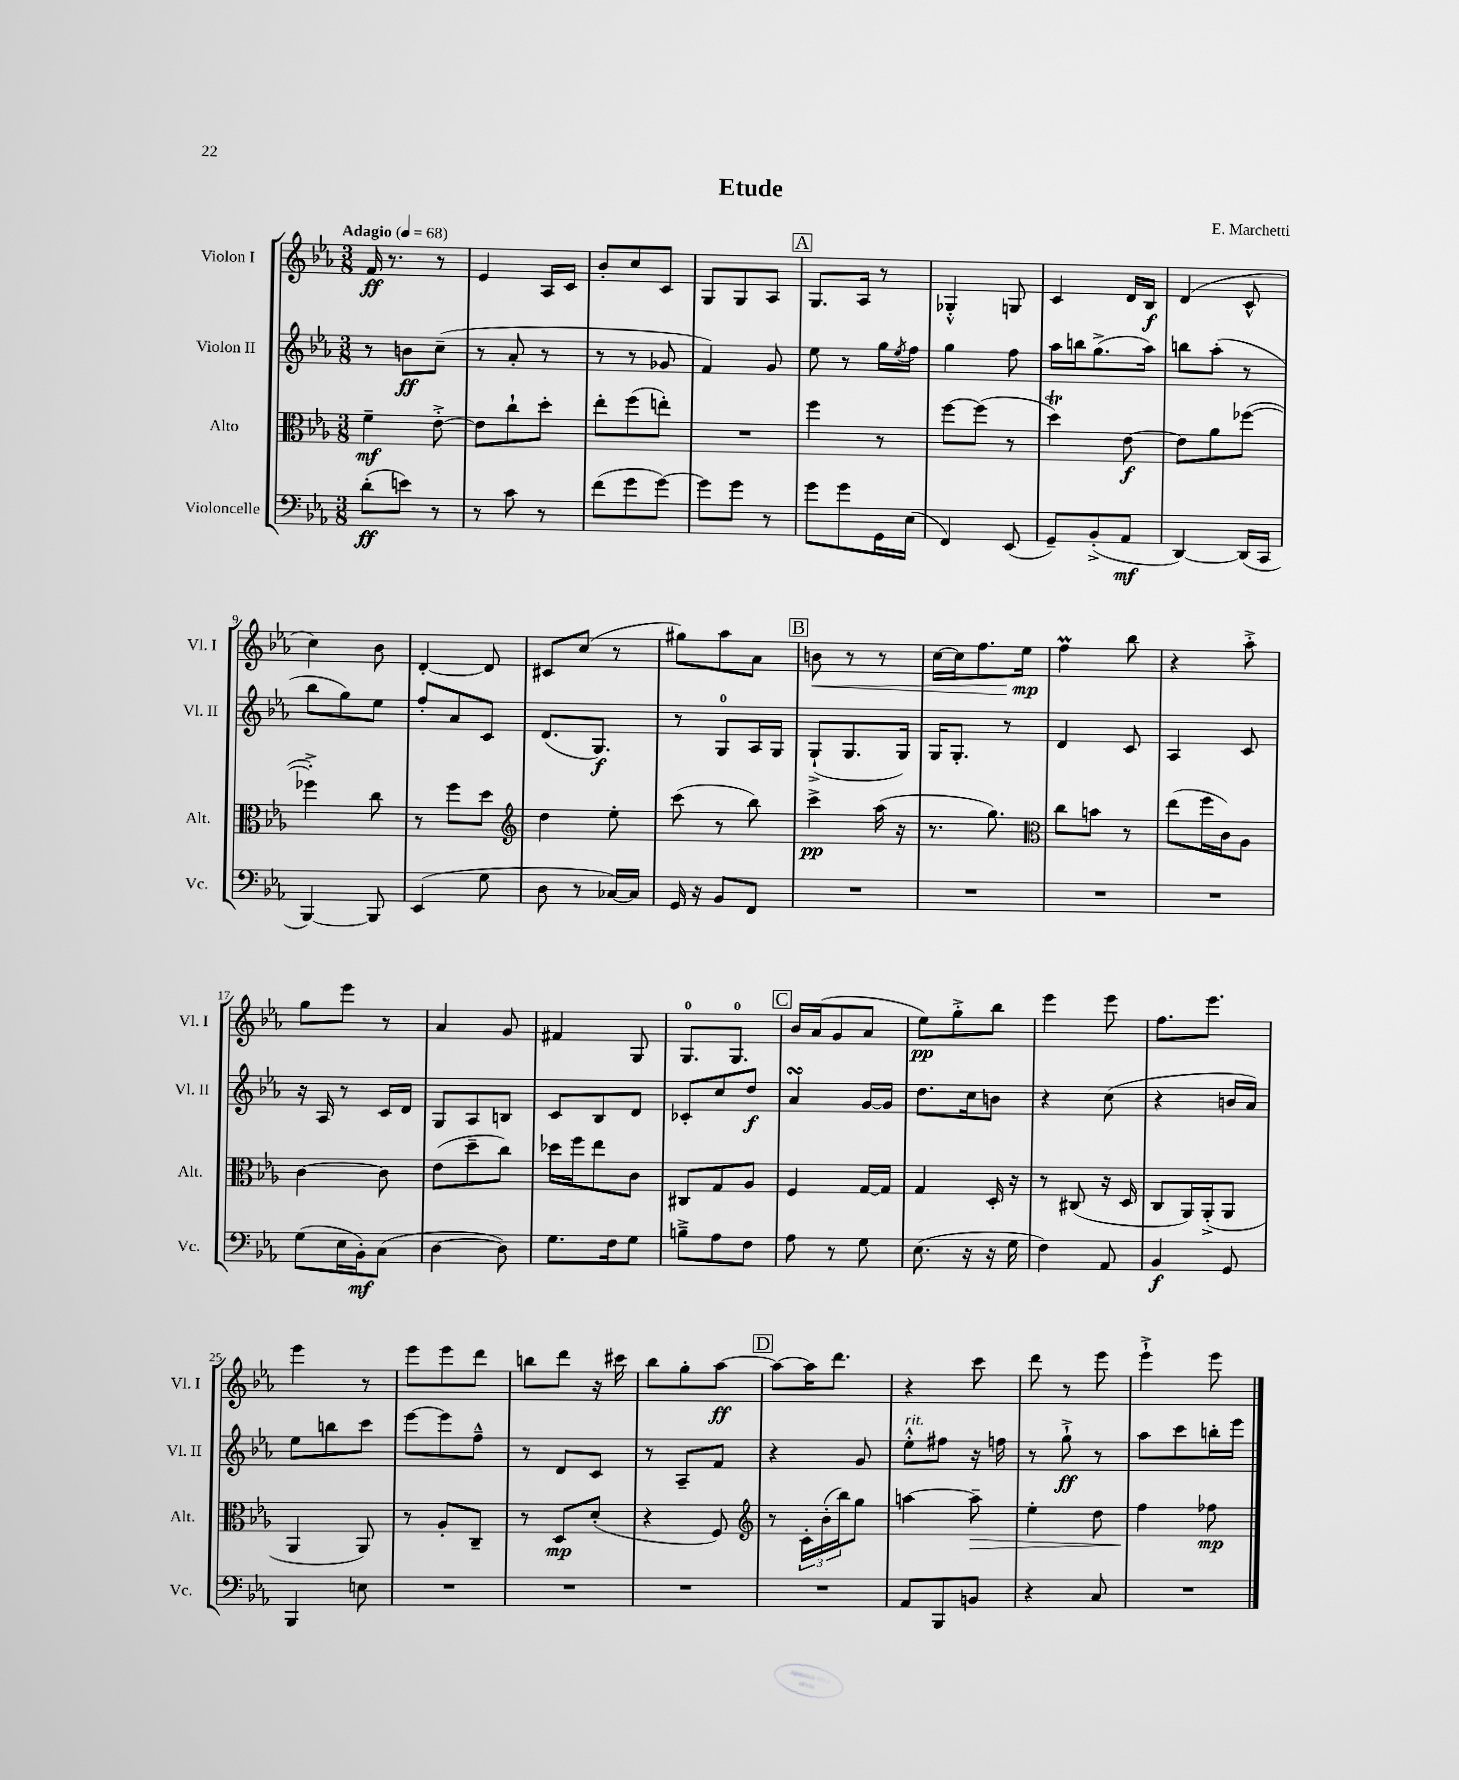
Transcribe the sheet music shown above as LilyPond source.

\header { title = "Etude" composer = "E. Marchetti" }
<<
\new StaffGroup <<
\new Staff = "s0" \with { instrumentName = "Violon I" shortInstrumentName = "Vl. I" } {
    \clef treble \key ees \major \numericTimeSignature \time 3/8 \tempo "Adagio" 4 = 68
    f'16\ff r8. r8 |
    ees'4 aes16 c'16 |
    bes'8-. c''8 c'8 |
    g8 g8 aes8 |
    \mark \markup { \box "A" } g8. aes16 r8 |
    ges4-.-^ g8 |
    c'4 d'16 bes16\f |
    d'4( c'8-^ |
    c''4) bes'8 |
    d'4~-. d'8 |
    cis'8 c''8( r8 |
    gis''8) aes''8 aes'8 |
    \mark \markup { \box "B" } b'8\< r8 r8 |
    c''16~ c''16 f''8. ees''16\mp\! |
    f''4\prall bes''8 |
    r4 aes''8-.-> |
    g''8 ees'''8 r8 |
    aes'4 g'8 |
    fis'4 g8 |
    g8.-0 g8.-0 |
    \mark \markup { \box "C" } bes'16 aes'16( g'8 aes'8 |
    ees''8\pp) g''8-.-> bes''8 |
    ees'''4 ees'''8 |
    f''8. ees'''8. |
    ees'''4 r8 |
    ees'''8 ees'''8 d'''8 |
    b''8 d'''8 r16 cis'''16 |
    bes''8 g''8-. aes''8~\ff |
    \mark \markup { \box "D" } aes''8~ aes''16 d'''8. |
    r4 c'''8 |
    d'''8 r8 ees'''8 |
    ees'''4-!-> ees'''8 \bar "|." |
}
\new Staff = "s1" \with { instrumentName = "Violon II" shortInstrumentName = "Vl. II" } {
    \clef treble \key ees \major \numericTimeSignature \time 3/8
    r8 b'8\ff c''8--( |
    r8 aes'8-. r8 |
    r8 r8 ges'8 |
    f'4) g'8 |
    \mark \markup { \box "A" } ees''8 r8 g''16 \acciaccatura { ees''8 } f''16 |
    g''4 f''8 |
    aes''16 b''16 g''8.->( aes''16) |
    b''8 aes''8-.( r8 |
    bes''8 g''8) ees''8 |
    f''8-. aes'8 c'8 |
    d'8.( g8.\f) |
    r8 g8-0 aes16 g16 |
    \mark \markup { \box "B" } g8-!->( g8. g16) |
    g16 g8.-. r8 |
    d'4 c'8 |
    aes4 c'8 |
    r16 aes16 r8 c'16 d'16 |
    g8 aes8 b8 |
    c'8 bes8 d'8 |
    ces'8-. c''8 d''8\f |
    \mark \markup { \box "C" } aes'4\turn g'16~ g'16 |
    d''8. c''16 b'8 |
    r4 c''8( |
    r4 b'16 aes'16) |
    ees''8 b''8 c'''8 |
    ees'''8~ ees'''8 f''8---^ |
    r8 d'8 c'8 |
    r8 aes8-- f'8 |
    \mark \markup { \box "D" } r4 g'8 |
    ees''8-.-^^\markup { \italic "rit." } fis''8 r16 f''16 |
    r8 g''8-!->\ff r8 |
    aes''8 c'''8 b''16-. ees'''16 \bar "|." |
}
\new Staff = "s2" \with { instrumentName = "Alto" shortInstrumentName = "Alt." } {
    \clef alto \key ees \major \numericTimeSignature \time 3/8
    f'4--\mf ees'8~-.-> |
    ees'8 c''8-! d''8-. |
    ees''8-. f''8( e''8-.) |
    R4. |
    \mark \markup { \box "A" } f''4 r8 |
    f''8~ f''8( r8 |
    d''4\trill) ees'8~\f |
    ees'8 aes'8 fes''8~( |
    fes''4-.->) c''8 |
    r8 f''8 d''8 |
    \clef treble d''4 ees''8-. |
    c'''8( r8 bes''8) |
    \mark \markup { \box "B" } c'''4->\pp aes''16( r16 |
    r8. g''8.) |
    \clef alto c''8 b'8 r8 |
    ees''8( f''16 c'16) aes8 |
    c'4~ c'8 |
    ees'8( d''8-- c''8) |
    des''16 f''16 ees''8 c'8 |
    cis8 g8 aes8 |
    \mark \markup { \box "C" } f4 g16~ g16 |
    g4 d16-. r16 |
    r8 cis8( r16 d16 |
    c8 aes,16) aes,16-.->( aes,8 |
    aes,4 aes,8) |
    r8 aes8-. c8-- |
    r8 d8\mp d'8-.( |
    r4 f8) |
    \mark \markup { \box "D" } \clef treble r8 \tuplet 3/2 { c'16-. bes'16-.( bes''16) } g''8 |
    a''4~ a''8--\> |
    ees''4-. d''8 |
    f''4\! fes''8\mp \bar "|." |
}
\new Staff = "s3" \with { instrumentName = "Violoncelle" shortInstrumentName = "Vc." } {
    \clef bass \key ees \major \numericTimeSignature \time 3/8
    d'8-.\ff( e'8) r8 |
    r8 c'8 r8 |
    f'8( g'8 g'8~) |
    g'8 g'8 r8 |
    \mark \markup { \box "A" } g'8 g'8 g,16 ees16( |
    f,4) ees,8( |
    g,8--) bes,8-.->( aes,8\mf |
    d,4~) d,16( c,16 |
    bes,,4~) bes,,8 |
    ees,4( g8 |
    d8 r8 ces16~) ces16 |
    g,16 r16 bes,8 f,8 |
    \mark \markup { \box "B" } R4. |
    R4. |
    R4. |
    R4. |
    g8( ees16 bes,16-.\mf) c8( |
    d4~ d8) |
    g8. f16 g8 |
    b8---> aes8 f8 |
    \mark \markup { \box "C" } aes8 r8 g8 |
    ees8.( r16 r16 g16 |
    f4) aes,8 |
    bes,4\f g,8 |
    bes,,4 e8 |
    R4. |
    R4. |
    R4. |
    \mark \markup { \box "D" } R4. |
    aes,8 bes,,8 b,8 |
    r4 c8 |
    R4. \bar "|." |
}
>>
>>
